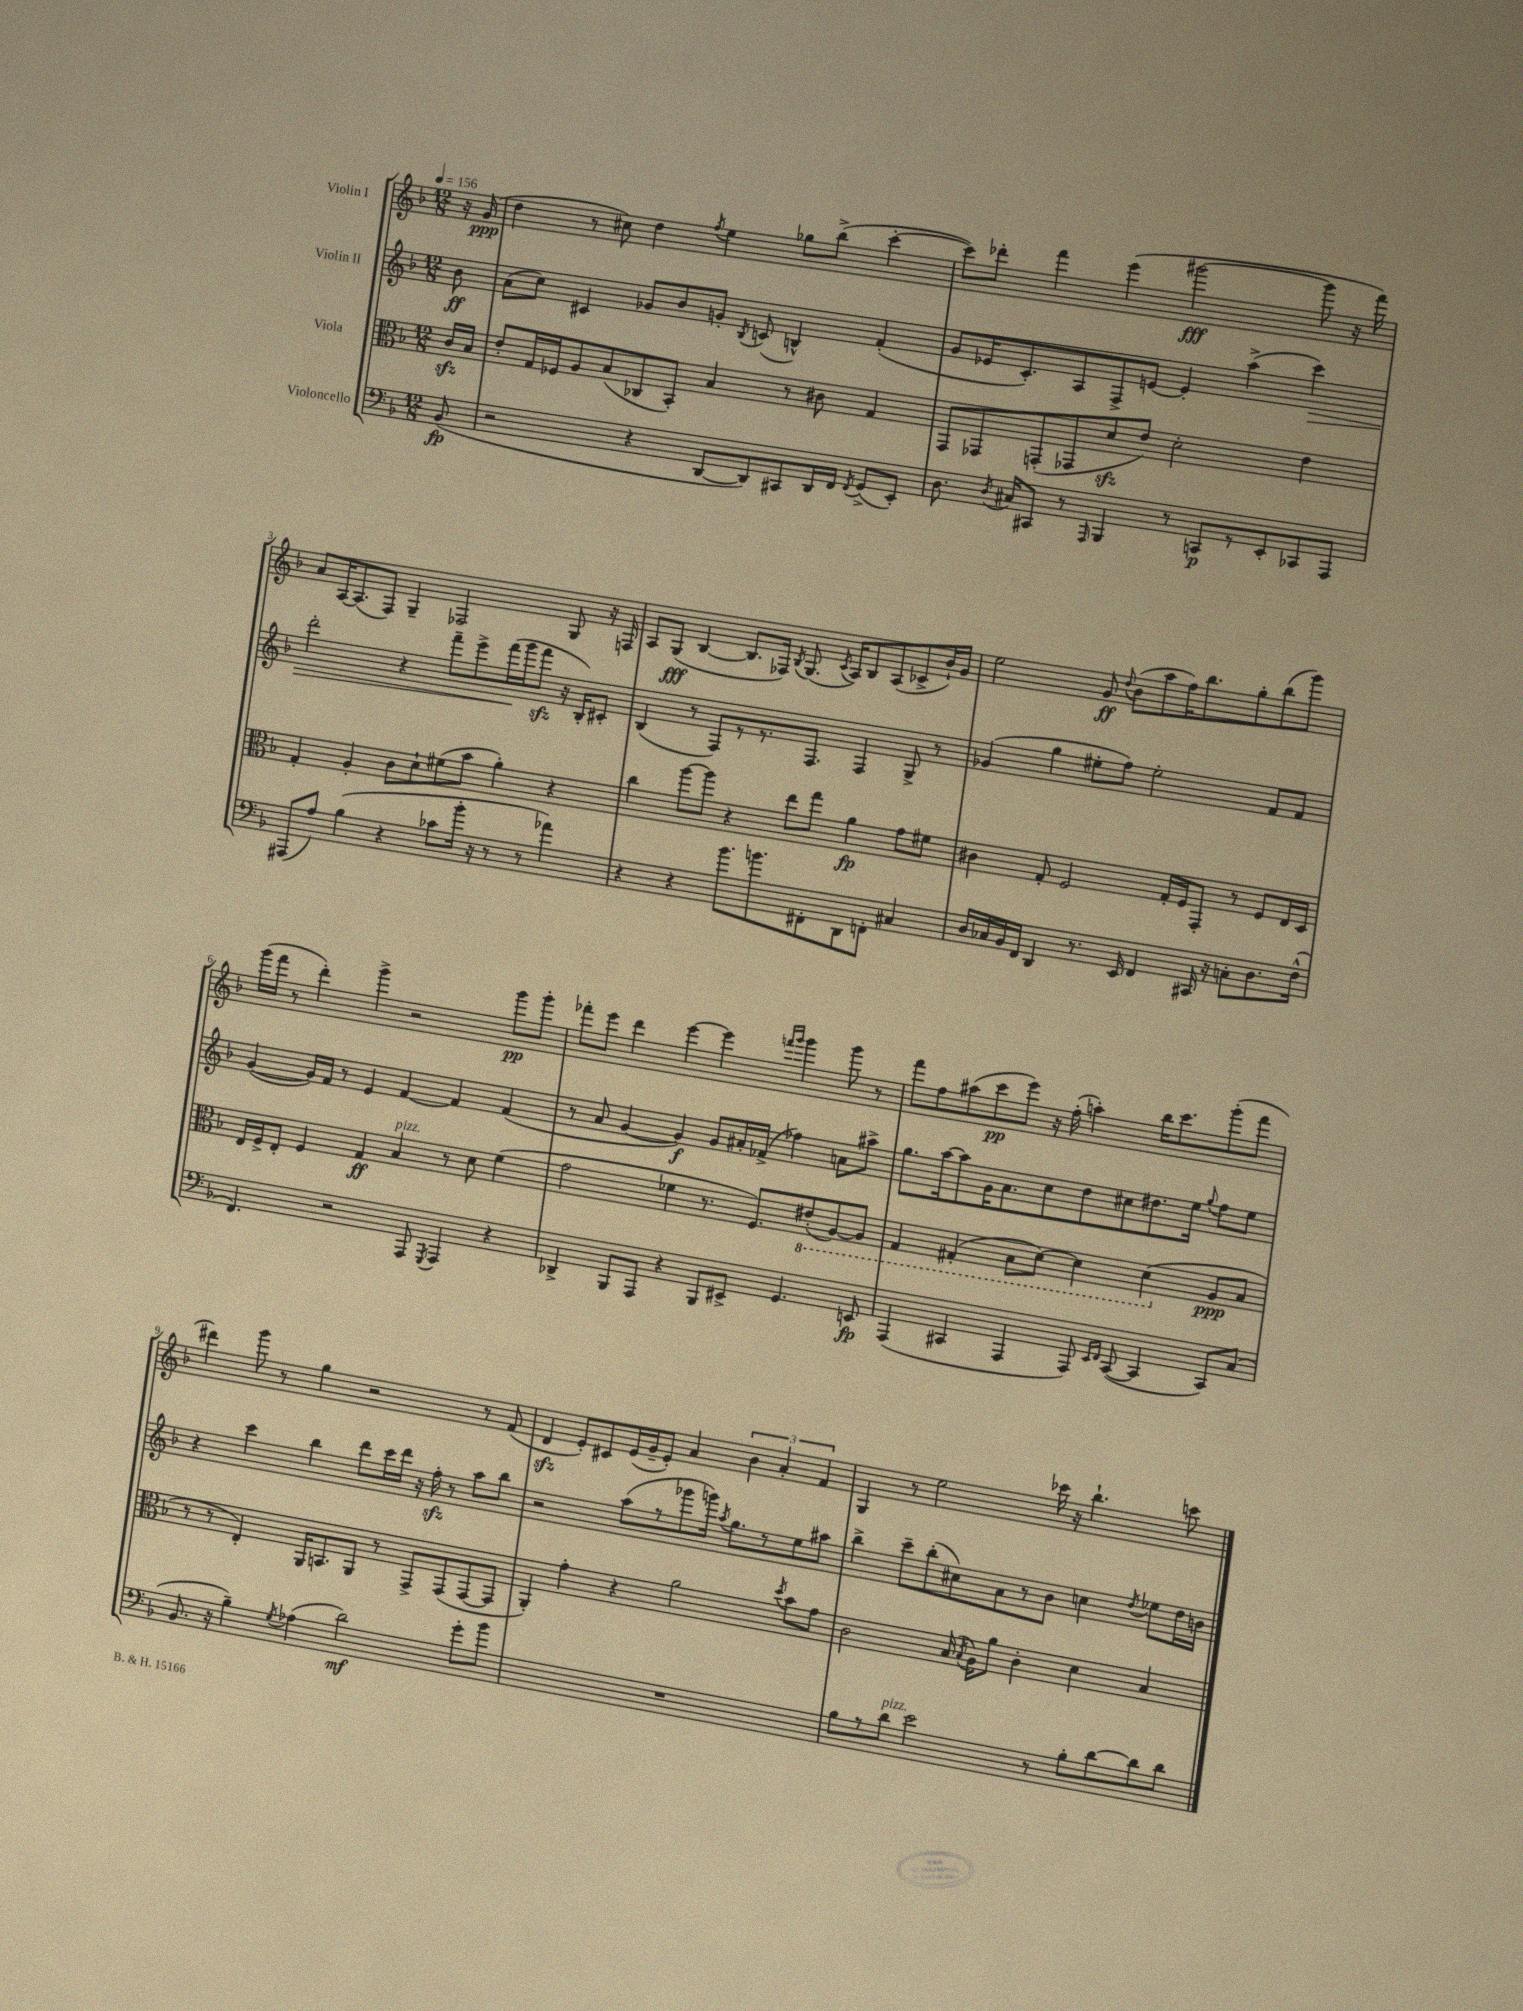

**kern	**dynam	**kern	**dynam	**kern	**dynam	**kern	**dynam
*part4	*part4	*part3	*part3	*part2	*part2	*part1	*part1
*staff4	*staff4	*staff3	*staff3	*staff2	*staff2	*staff1	*staff1
*I"Violoncello	*	*I"Viola	*	*I"Violin II	*	*I"Violin I	*
*clefF4	*	*clefC3	*	*clefG2	*	*clefG2	*
*k[b-]	*	*k[b-]	*	*k[b-]	*	*k[b-]	*
*M12/8	*	*M12/8	*	*M12/8	*	*M12/8	*
*MM156	*	*MM156	*	*MM156	*	*MM156	*
=	=	=	=	=	=	=	=
(8BB-/	fp	16czz/LL	.	8b-\	ff	16r	.
.	.	16B-/JJ	.	.	.	(16g/	ppp
=1	=1	=1	=1	=1	=1	=1	=1
2r	.	8e'/L	.	(8a\L	.	4dd\	.
.	.	16G/L	.	8cc\J)	.	.	.
.	.	16F-X/J	.	.	.	.	.
.	.	8A/	.	4c#X/	.	8r	.
.	.	(8B-/	.	.	.	8cc#X\)	.
4r	.	8C-X/	.	8g-X/L	.	4dd\	.
.	.	8BB-'/J)	.	8b-/	.	.	.
.	.	.	.	.	.	8qff/	.
[8DD/L	.	4B-/	.	8gn'/J	.	4ee\	.
.	.	.	.	8qB-/	.	.	.
8DD/])	.	.	.	(8cn/	.	.	.
8CC#X/	.	8r	.	4Bn^^/)	.	8gg-X\L	.
16DD/L	.	8c#X\	.	.	.	(8bb-^\J	.
16FF/JJ	.	.	.	.	.	.	.
8qFF/	.	.	.	.	.	.	.
(8GG^/L	.	4G/	.	(4f'/	.	[4ccc'\	.
8EE'/J)	.	.	.	.	.	.	.
=2	=2	=2	=2	=2	=2	=2	=2
8.D\	.	8GG/L	.	8g/L	.	8ccc\L])	.
.	.	8GG-X/	.	16e-X/K	.	8ddd-X'\J	.
8qD/	.	.	.	.	.	.	.
16C#X/KL	.	.	.	8.c'/)	.	.	.
8CC#X/J	.	(8GGn'/	.	.	.	4fff\	.
8r	.	8GG-X/	.	8A/	.	.	.
16qqAAA/	.	.	.	.	.	.	.
4BBB-/	.	8dzz/	.	8F^/	.	(4eee\	.
.	.	8e/J)	.	[8en/J	.	.	.
8r	.	2d'\	.	4e'/]	.	[2ggg#X\	fff
8CCn/L	p	.	.	.	.	.	.
8r	.	.	.	(4aa^\	.	.	.
8EE'/	.	.	.	.	.	.	.
!	!	!	!	!	!LO:HP:b	!	!
8CC-X/	.	4e\	.	4ccc\)	>	8ggg#\]	.
8AAA/J	.	.	.	.	.	16r	.
.	.	.	.	.	.	16fff\)	.
!!LO:LB:g=z
=3	=3	=3	=3	=3	=3	=3	=3
(8AAA#X/L	.	4G'/	.	2ddd'\	.	8a/L	.
8A/J)	.	.	.	.	.	[16A/K	.
.	.	.	.	.	.	(8.A/]	.
(4B-\	.	4A'/	.	.	.	.	.
.	.	.	.	.	.	8F/J)	.
4r	.	8c\L	.	4r	.	4G~/	.
.	.	8d`\	.	.	.	.	.
8c-X\L	.	(8f#X\	.	8fff~\L	.	2F-X/	.
16b-'\Jk	.	8b-\J	.	8eee^\	.	.	.
16r	.	.	.	.	.	.	.
8r	.	4a'\)	.	(16fff\L	.	.	.
.	.	.	.	16ggg\J	]	.	.
8r	.	.	.	8fffzz\J	.	.	.
4a-X\)	.	4r	.	16r	.	8G/	.
.	.	.	.	16B-'/KL)	.	.	.
.	.	.	.	8c#X'/J	.	16r	.
.	.	.	.	.	.	16Fn/	.
=4	=4	=4	=4	=4	=4	=4	=4
4r	.	4cc\	.	(4B-/	.	8A/L	.
.	.	.	.	.	.	(8G/J	fff
4r	.	[8aa\L	.	8r	.	[4B-/	.
.	.	8aa\J]	.	8F/L)	.	.	.
8.b-\L	.	4r	.	8r	.	8.B-/L]	.
.	.	.	.	8.r	.	.	.
8.bn\	.	.	.	.	.	16F-X/Jk)	.
.	.	.	.	.	.	8qB-/	.
.	.	8ee\L	.	.	.	(8.G/	.
.	.	.	.	8.F/J	.	.	.
8FF#X'\	.	8gg\J	.	.	.	.	.
.	.	.	.	.	.	8qc/	.
.	.	.	.	.	.	16A/KL)	.
8DD\	.	4a\	fp	4F/	.	8B-/	.
8FFn'\J	.	.	.	.	.	(8A/	.
4C#X/	.	8g\L	.	8G^/	.	8c-X^/	.
.	.	8f#X\J	.	8r	.	16b-`/L)	.
.	.	.	.	.	.	16g/JJ	.
=5	=5	=5	=5	=5	=5	=5	=5
16D/LL	.	4c#X\	.	(4g-X/	.	2ee\	.
16C-X/	.	.	.	.	.	.	.
16BB-/	.	.	.	.	.	.	.
16FF/JJ	.	.	.	.	.	.	.
4DD/	.	8G'/	.	4gg\	.	.	.
.	.	2F/	.	.	.	.	.
8.r	.	.	.	8ee#X'\L	.	8g/	ff
.	.	.	.	.	.	8qqdd/	.
.	.	.	.	8ff\J)	.	(8b-\L	.
16EE/	.	.	.	.	.	.	.
4FF/	.	.	.	2ee#'\	.	8aa\	.
.	.	16G'/LL	.	.	.	16ff\K)	.
.	.	16F/J	.	.	.	8.bb-\	.
16CC#X/	.	8GG'/J	.	.	.	.	.
16r	.	.	.	.	.	.	.
8Cn'\L	.	8r	.	.	.	8gg'\	.
8.D\	.	8F/L	.	8f/L	.	(8bb-\	.
.	.	16E/L	.	8f/J	.	8ggg\J)	.
(16F^^\Jk	.	16D/JJ	.	.	.	.	.
!!LO:LB:g=z
=6	=6	=6	=6	=6	=6	=6	=6
4.FF/)	.	16E/LL	.	([4g/	.	(16ggg\LL	.
.	.	16F^/J	.	.	.	16fff\JJ	.
.	.	8E'/J	.	.	.	8r	.
.	.	4F/	.	16g/LL])	.	4ddd'\)	.
.	.	.	.	16f/JJ	.	.	.
2r	.	.	.	8r	.	.	.
.	.	4G/	ff	4e/	.	4ggg^\	.
!	!	!LO:TX:a:i:t=pizz.	!	!	!	!	!
.	.	4B-/	.	[4f/	.	2r	.
8AAA/	.	.	.	.	.	.	.
8qGGG/	.	.	.	.	.	.	.
4AAA/	.	8r	.	4f/]	.	.	.
.	.	8d\	.	.	.	.	.
4r	.	(4f\	.	(4f/	.	8ggg\L	pp
.	.	.	.	.	.	8ggg'\J	.
=7	=7	=7	=7	=7	=7	=7	=7
4DD-X^/	.	2g\	.	8r	.	8fff-X'\L	.
.	.	.	.	8a/	.	8eee\J	.
8BBB-/L	.	.	.	[4g/	.	4ddd\	.
8AAA/J	.	.	.	.	.	.	.
4r	.	4f-X\	.	4g/])	f	[4eee\	.
8BBB-/L	.	8.r	.	8g/L	.	4eee\]	.
8EE#X^/J	.	.	.	16a#X'/L	.	.	.
.	.	8.F/L)	.	(16f-X^/JJ	.	.	.
.	.	.	.	.	.	16qqfffn/LL	.
.	.	.	.	.	.	16qqggg/JJ	.
4.GG/	.	.	.	4ff-X\)	.	4ggg\	.
*	*	*8ba	*	*	*	*	*
.	.	(8E#X'/	.	.	.	.	.
.	.	[8AA/)	.	8an\L	.	8ggg\	.
8EEn/	fp	8AA/J]	.	8aa#X^\J	.	8r	.
=8	=8	=8	=8	=8	=8	=8	=8
(4AAA/	.	4GG/	.	8.gg\L	.	8fff\L	.
.	.	.	.	.	.	8ff\	.
.	.	.	.	[16aa\k	.	.	.
4CC#X/	.	(4GG#X'/	.	8aa\]	.	(8aa#X\	.
.	.	.	.	16g\K	.	8ccc\	pp
.	.	.	.	8.a\	.	.	.
4AAA/	.	8BB-\L	.	.	.	8eee\J)	.
.	.	[8D\J)	.	8cc\	.	16r	.
.	.	.	.	.	.	(16ff'\	.
8AAA/)	.	4D\]	.	8dd\	.	4aan'\)	.
16qqEE/LL	.	.	.	.	.	.	.
16qqFF/JJ	.	.	.	.	.	.	.
([8CC#/	.	.	.	8cc#X\	.	.	.
4CC#/]	.	(4D\	.	8.dd#X\	.	16bb-\KL	.
.	.	.	.	.	.	8.ccc\	.
.	.	.	.	16ee\Jk	.	.	.
.	.	.	.	8qqgg/	.	.	.
*	*	*X8ba	*	*	*	*	*
8CC#/L)	.	8A/L	ppp	8ff\L	.	(8ggg'\	.
(8C/J	.	8B-/J	.	8ee\J	.	8fff\J	.
!!LO:LB:g=z
=9	=9	=9	=9	=9	=9	=9	=9
8.BB-/	.	8r	.	4r	.	4ddd#X\)	.
.	.	8r	.	.	.	.	.
16r	.	.	.	.	.	.	.
4B-~\)	.	4E'/)	.	4ccc\	.	8ggg\	.
.	.	.	.	.	.	8r	.
8qG/	.	.	.	.	.	.	.
(4A-X\	.	16AA/KL	.	4bb-\	.	4gg\	.
.	.	8.BBn/	.	.	.	.	.
2d\)	mf	8AA/J	.	8ddd\L	.	2r	.
.	.	8r	.	16ccc\L	.	.	.
.	.	.	.	16ddd\JJ	.	.	.
.	.	8GG^/L	.	16r	.	.	.
.	.	.	.	16ffzz'\	.	.	.
.	.	(8GG/	.	8r	.	.	.
8g'\L	.	[8GG/	.	8aa\L	.	8r	.
8b-\J	.	8GG/J]	.	8bb-\J	.	(8f/	.
=10	=10	=10	=10	=10	=10	=10	=10
1.r	.	4AA'/)	.	2r	.	4dzz/	.
.	.	4g'\	.	.	.	8e'/L)	.
.	.	.	.	.	.	8c#X/	.
.	.	4r	.	(8aa\L	.	(16e/L	.
.	.	.	.	.	.	16g~/J	.
.	.	.	.	8r	.	8e'/J)	.
.	.	2a\	.	8ggg-X\	.	4a/	.
.	.	.	.	16gggn\Jk)	.	.	.
.	.	.	.	8qaa/	.	.	.
.	.	.	.	8.gg\L	.	.	.
.	.	.	.	.	.	6b-\	.
.	.	.	.	8r	.	.	.
.	.	.	.	.	.	6a'/	.
.	.	8qdd/	.	.	.	.	.
.	.	8b-\L	.	8ee\	.	.	.
.	.	.	.	.	.	6f/	.
.	.	8g\J	.	8aa#X\J	.	.	.
=11	=11	=11	=11	=11	=11	=11	=11
8B-\L	.	2c\	.	4bb-^\	.	4G/	.
8r	.	.	.	.	.	.	.
!LO:TX:a:i:t=pizz.	!	!	!	!	!	!	!
8d\J	.	.	.	8ccc~\L	.	8r	.
2e\	.	.	.	(8bb-'\	.	2ee\	.
.	.	(16B-/	.	8cc#X\)	.	.	.
.	.	8qB-/	.	.	.	.	.
.	.	16A\KL)	.	.	.	.	.
.	.	8a\J	.	8a\	.	.	.
.	.	4c'\	.	8r	.	.	.
8r	.	.	.	8b-\J	.	16ccc-X\	.
.	.	.	.	.	.	16r	.
8B-'\L	.	4d\	.	4ccn\	.	4.bb-`\	.
[8d\	.	.	.	.	.	.	.
.	.	.	.	8qdd/	.	.	.
8d\]	.	4B-/	.	8ee-X\L	.	.	.
8d\J	.	.	.	16dd\L	.	8cccn\	.
.	.	.	.	16bn\JJ	.	.	.
==	==	==	==	==	==	==	==
*-	*-	*-	*-	*-	*-	*-	*-
